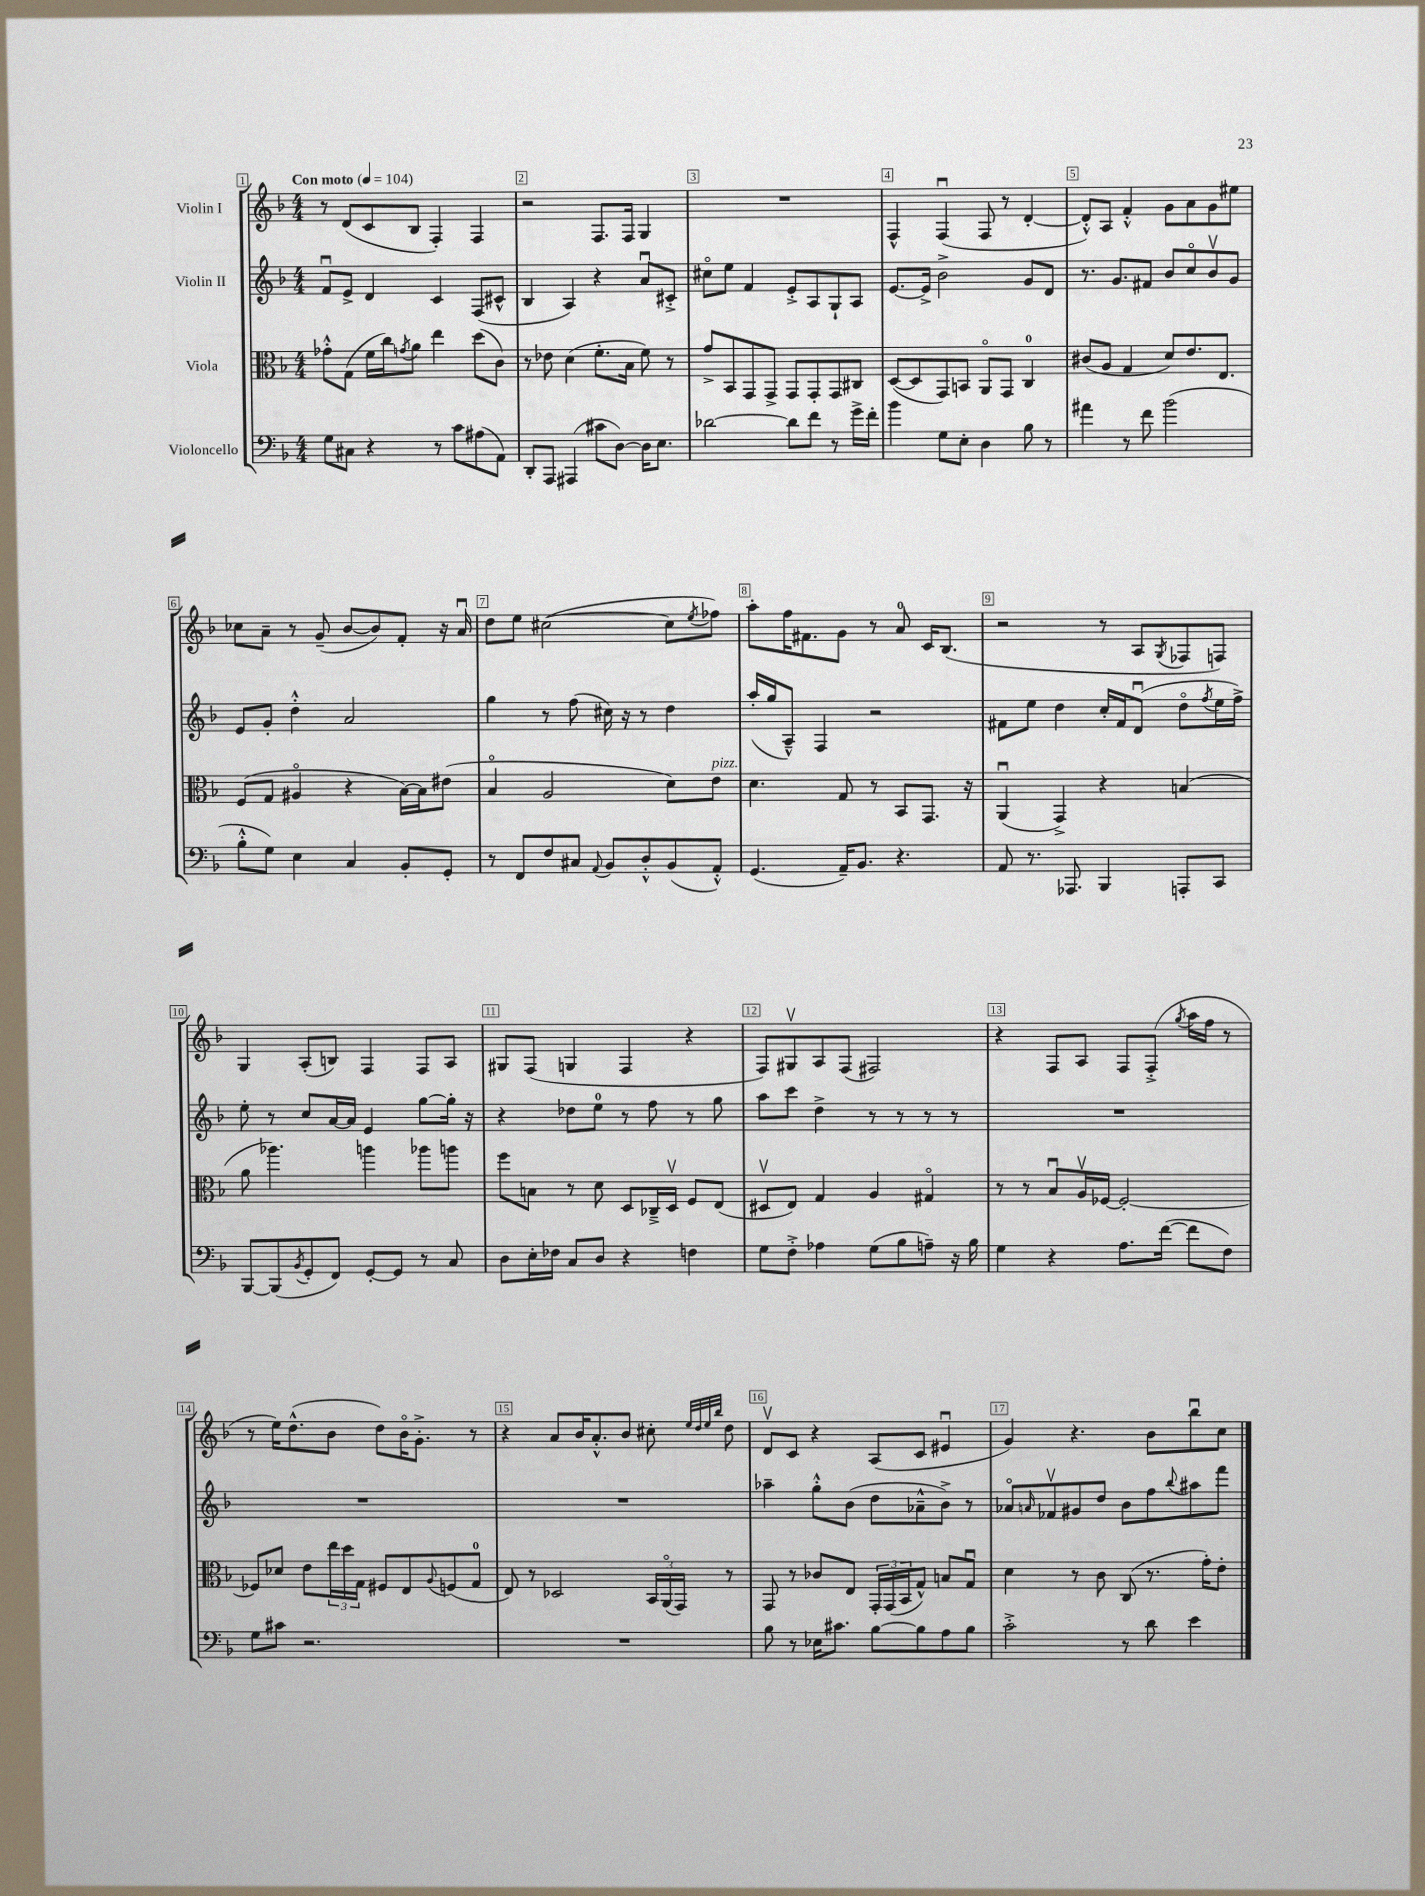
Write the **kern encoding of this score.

**kern	**kern	**kern	**kern
*staff4	*staff3	*staff2	*staff1
*clefF4	*clefC3	*clefG2	*clefG2
*k[b-]	*k[b-]	*k[b-]	*k[b-]
*M4/4	*M4/4	*M4/4	*M4/4
*MM104	*MM104	*MM104	*MM104
8G	8g-'^^	8fu	8r
8C#	(8G	8e^	(8d
4r	16f	4d	8c
.	16cc)	.	.
.	8qg	.	.
.	8a	.	8B-
8r	4ee	4c	4F')
8c	.	.	.
(8A#	(8dd	(8F	4F
8AA)	8c)	8c#^^	.
=	=	=	=
8DD'	8r	4B-	2r
8AAA	8e-	.	.
(4AAA#	(4d	4A)	.
8c#	8.f'	4r	8.F
[8D)	.	.	.
.	16B-	.	16F
16D]	8f)	8au	4G
8.E	.	.	.
.	8r	8c#'^	.
=	=	=	=
[2d-	8g^	8cc#o	1r
.	8BB-	8ee	.
.	8GG	4f	.
.	8GG^	.	.
8d-]	8GG	8e'^	.
8f	8GG'	8A	.
8r	8GG	8G`	.
16g^	8C#	8A	.
16f'	.	.	.
=	=	=	=
4b-	([8D	[8.e	4F^^
.	8D]	.	.
.	.	16e^]	.
8G	8GG)	2b-^	(4Fu
8E'	8BB	.	.
4D	8AAo	.	8F
.	8GG	.	8r
8B-	4C	8g	[4d'
8r	.	8d	.
=	=	=	=
4a#	(8c#	8.r	8d'^^])
.	8A	.	8A
.	.	8.g	.
8r	4G	.	4f'^^
8f	.	8f#	.
(2b-	8d)	8b-	8g
.	8.e	8cco	8a
.	.	8b-v	8g
.	8.E	.	.
.	.	8g	8ee#
=	=	=	=
8B-'^^	(8F	8e	8cc-
8G)	8G	8g'	8a~
4E	4A#o	4dd'^^	8r
.	.	.	(8g~
4C	4r	2a	[8b-
.	.	.	8b-])
8BB-'	[16B-)	.	8f'
.	16B-]	.	.
8GG'	(8e#	.	16r
.	.	.	16au
=	=	=	=
8r	4B-o	4gg	8dd
8FF	.	.	8ee
8F	2A	8r	([2cc#
8C#	.	(8ff	.
8qqAA	.	.	.
8BB-	.	16cc#)	.
.	.	16r	.
8D'^^	.	8r	.
(8BB-	8d)	4dd	8cc#]
.	.	.	8qee
8AA'^^)	8e	.	8ff-)
=	=	=	=
(4.GG	4.d	(16aa'	8aa'
.	.	16gg	.
.	.	8A~^^)	16ff
.	.	.	8.f#
.	.	4F	.
16AA~)	8G	.	8g
8.BB-	.	.	.
.	8r	2r	8r
4.r	8BB-	.	8a
.	8.GG	.	16c
.	.	.	(8.B-
.	16r	.	.
=	=	=	=
8AA	(4AAu	8f#	2r
8.r	.	8ee	.
.	4GG^)	4dd	.
8.AAA-	.	.	.
4BBB-	4r	16cc'	8r
.	.	16f#	.
.	.	(8du	8A
.	.	.	8qG
8AAA'	(4B	8ddo	8F-
.	.	8qff	.
8CC	.	16ee	8F)
.	.	16ff^)	.
=	=	=	=
[8BBB-	8a	8ee'	4G
(8BBB-]	4.aa-)	8r	.
8qBB-	.	.	.
8GG'	.	8cc	(8A'
8FF)	.	[16a	8B)
.	.	16a]	.
[8GG'	4aa	4e	4F
8GG]	.	.	.
8r	8aa-	[8gg	8F
8C	8aa	16gg']	8A
.	.	16r	.
=	=	=	=
8D	8ff	4r	8G#
16E'	8B	.	(8F
16F-	.	.	.
8C	8r	8dd-	4G
8D	8d	8ee	.
4r	8D	8r	4F
.	16C-~^	8ff	.
.	16Dv	.	.
4F	8F	8r	4r
.	(8E	8gg	.
=	=	=	=
8G	8D#v	8aa	8F)
8F'^	8E)	8ccc	8G#v
4A-	4G	4dd^	8A
.	.	.	(8F
(8G	4A	8r	2F#)
8B-	.	8r	.
8A~)	4G#o	8r	.
16r	.	8r	.
16B-	.	.	.
=	=	=	=
4G	8r	1r	4r
.	8r	.	.
4r	8B-u	.	8F
.	16Av	.	8A
.	[16F-	.	.
8.A	2F-'_	.	8F
.	.	.	(8F'^
([16f	.	.	.
.	.	.	8qgg
8f]	.	.	16aa
.	.	.	16ff
8F)	.	.	8r
=	=	=	=
8G	8F-]	1r	8r
8c#	8d-	.	16ee)
.	.	.	(8.dd^^
2.r	8e	.	.
.	24ee	.	8b-
.	24dd	.	.
.	24G	.	.
.	8F#	.	8dd)
.	8E	.	16b-o
.	.	.	8.g'^
.	8qqA	.	.
.	(8F	.	.
.	8G	.	8r
=	=	=	=
1r	8E)	1r	4r
.	8r	.	.
.	2D-	.	8a
.	.	.	16b-
.	.	.	8.a'^^
.	.	.	8b-
.	24BB-	.	8cc#'
.	(24AAo	.	.
.	24GG)	.	.
.	.	.	32qqee
.	.	.	32qqdd
.	.	.	32qqee
.	.	.	32qqbb-
.	8r	.	8dd
=	=	=	=
8B-	8GG	4aa-~	8dv
8r	8r	.	8c
16E-	8c-	8gg'^^	4r
8.c#	.	.	.
.	8E	(8b-	.
[8B-	24GG'	8dd	(8A
.	(24GG	.	.
.	24BB-	.	.
8B-]	8G^^)	8a-~^^	8c
8A	8B	8b-^)	4e#u
8B-	8Gu	8r	.
=	=	=	=
2c'^	4d	8a-o	4g)
.	.	16qqa	.
.	.	8f-v	.
.	8r	8g#	4.r
.	8c	8dd	.
8r	(8C	8b-	.
8d	8.r	8ff	8b-
.	.	8qqbb-	.
4e	.	8aa#	8bb-u
.	16g')	.	.
.	8e'	8fff	8cc
==	==	==	==
*-	*-	*-	*-
